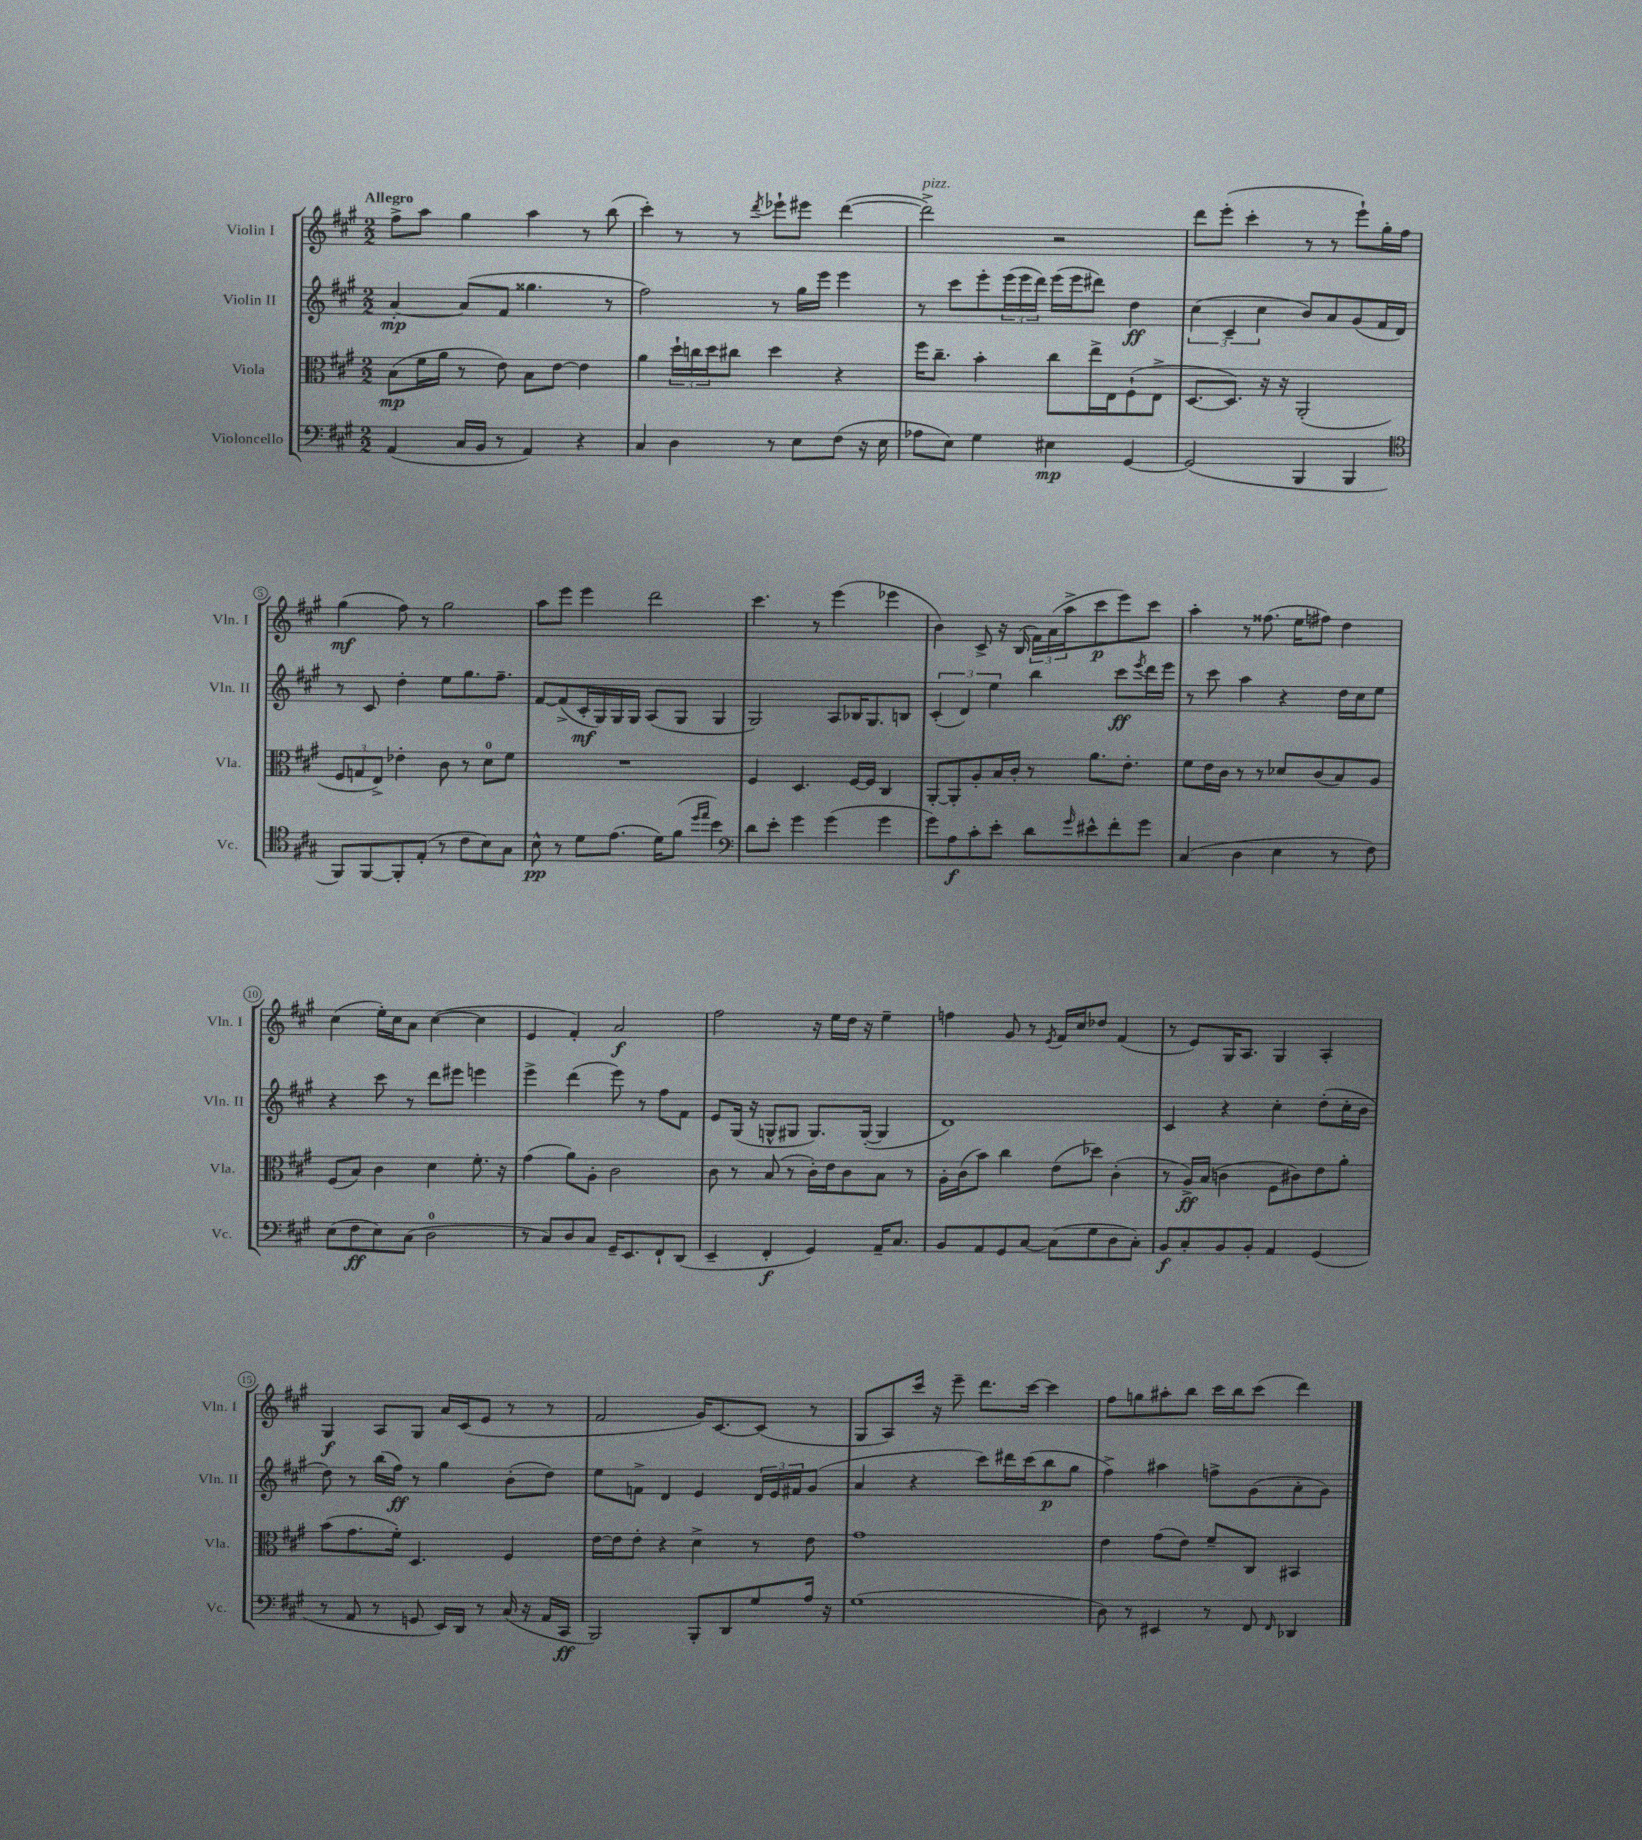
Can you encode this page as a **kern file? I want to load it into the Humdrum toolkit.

**kern	**kern	**kern	**kern
*staff4	*staff3	*staff2	*staff1
*clefF4	*clefC3	*clefG2	*clefG2
*k[f#c#g#]	*k[f#c#g#]	*k[f#c#g#]	*k[f#c#g#]
*M2/2	*M2/2	*M2/2	*M2/2
(4AA	(8B	[4a'	8ff#^
.	16f#	.	8aa
.	16a	.	.
16C#	8r	(8a]	4gg#
16BB	.	.	.
8r	8e)	8f#	.
4AA)	8B	4.gg##	4aa
.	[8e	.	.
4r	4e]	.	8r
.	.	8r	(8bb
=	=	=	=
4C#	4a	2ff#)	4ccc#')
4D	24dd`	.	8r
.	24cc	.	.
.	24dd	.	.
.	8cc#	.	8r
.	.	.	8qddd
8r	4dd	8r	8eee-`
8E	.	16gg#	8eee#
.	.	16eee	.
(8F#	4r	4eee	([4ddd
16r	.	.	.
16E	.	.	.
=	=	=	=
8A-	16ff#	8r	2ddd^])
.	8.cc#~	.	.
8E)	.	8ccc#	.
4G#	4b'	8eee'	.
.	.	(24eee	.
.	.	24eee	.
.	.	24ddd)	.
4E#	8cc#	(16eee	2r
.	.	16eee	.
.	16ee^	8ddd#)	.
.	16E	.	.
[4GG#	(8F#`	4dd	.
.	8E^	.	.
=	=	=	=
(2GG#]	[8.D	(6cc#	8ddd
.	.	.	(8eee'
.	.	6c#~	.
.	8.D])	.	.
.	.	.	4ccc#'
.	.	6cc#	.
.	16r	.	.
.	16r	.	.
4BBB	(2AA'	8b)	8r
.	.	8a	8r
4BBB	.	(8g#	8eee`)
.	.	16f#	16gg#'
.	.	16d)	16ff#
=	=	=	=
*clefC4	*	*	*
8FF#)	12F#	8r	(4gg#
.	12G	.	.
[8FF#	.	8c#	.
.	12E^)	.	.
8FF#']	4e-'	4dd'	8ff#)
(8E'	.	.	8r
8r	8c#	8ee	2gg#
8c#	8r	8.gg#	.
8B)	8d	.	.
.	.	8.ff#~	.
8G#	8f#	.	.
=	=	=	=
8B^^	1r	[8f#	8aa
8r	.	(8f#^]	8eee
8d	.	16c#'	4eee
.	.	16G#)	.
(8.e	.	16G#	.
.	.	16G#	.
.	.	(8A	2ddd
16d)	.	.	.
(8f#	.	8G#	.
16qqdd	.	.	.
16qqee	.	.	.
4b)	.	4G#	.
=	=	=	=
*clefF4	*	*	*
8d	4F#	2G#)	4.ccc#
8e'	.	.	.
4g#	4.D	.	.
.	.	.	8r
(4g#	.	8A	(4eee
.	[16F#	16B-	.
.	16F#]	8.G#	.
4g#	4C#	.	4eee-
.	.	8B	.
=	=	=	=
8g#)	[8AA'	(6c#'	4b)
8A	8AA']	.	.
.	.	6d)	.
8c#'	8A'	.	8c#^
.	.	6ee	.
8e'	16B	.	16r
.	16c#'	.	(16B
8d	8r	4bb	24f#)
.	.	.	(24a
.	.	.	24aa^
16qqg#	.	.	.
8e#^^	8.a	.	8ccc#
8f#'	.	8ccc#	8eee)
.	8.e'	.	.
.	.	8qeee	.
8g#	.	16ddd	8ccc#
.	.	16eee	.
=	=	=	=
(4C#	8f#	8r	4aa'
.	16e	8ccc#	.
.	16c#	.	.
4D	8r	4aa	8r
.	8r	.	(8.ff##
4E	8d-	4r	.
.	.	.	16ee
.	(8c#	.	8ff#)
8r	8B)	16dd	4dd
.	.	16cc#	.
8F#)	8A	8ee	.
=	=	=	=
(8E	(8F#	4r	(4cc#
8F#	8B)	.	.
8E)	4c#	8ccc#	16ee')
.	.	.	16cc#
(8C#	.	8r	8a
2D	4d	8ddd	([4cc#
.	.	8eee#	.
.	8.f#'	4eee	4cc#]
.	16r	.	.
=	=	=	=
8r	(4g#	4eee^	4e
8C#)	.	.	.
8D	8a)	(4ddd	4f#')
8C#	8A'	.	.
16GG#~	2c#	8eee)	2a
8.EE	.	.	.
.	.	8r	.
8FF#`	.	8ff#	.
(8DD	.	8f#	.
=	=	=	=
4EE~	8c#	8e	2ff#
.	8r	(16G#	.
.	.	16r	.
4FF#'	(8B	8G^^	.
.	8r	8G#	.
4GG#)	16c#')	8.G#)	16r
.	16e	.	16ee
.	8c#	.	16dd
.	.	([16G#'	16r
16AA~	8B	4G#]	4ee~
8.C#	.	.	.
.	8r	.	.
=	=	=	=
8BB	16A'	1d)	4ff
.	(16c#	.	.
8AA	8b)	.	.
8GG#	4cc#	.	8g#
[8C#	.	.	8r
.	.	.	8qe
(8C#]	(8e	.	16f#
.	.	.	16cc#
8G#	8dd-)	.	8dd-
8D	(4c#'	.	(4f#
8C#')	.	.	.
=	=	=	=
8BB	8r	4c#	8r
8C#'	16A^)	.	8e)
.	(16B	.	.
8BB	4c	4r	16G#
.	.	.	8.A
8BB'	.	.	.
4AA	8F#	4cc#'	4G#
.	8c#)	.	.
(4GG#	8e	(8dd'	4A'
.	8a'	16cc#'	.
.	.	16b	.
=	=	=	=
8r	(8b	8dd)	4G#
8AA	8.g#	8r	.
8r	.	(16bb	8A
.	16f#')	16ff#)	.
8GG	4.D	8r	8G#
16EE)	.	4gg#	16a
16DD	.	.	(16c#
8r	.	.	8e
(16C#	4F#	(8b'	8r
16r	.	.	.
16AA	.	8dd)	8r
16CC#	.	.	.
=	=	=	=
2BBB)	[16e	8ee	2f#
.	16e]	.	.
.	8e'	8f^	.
.	4r	4d	.
8BBB'	4d^	4e	16g#)
.	.	.	[8.c#
8DD	.	.	.
8G#	8r	24d	(8c#]
.	.	24e	.
.	.	24f#	.
16A	8e	(8g#	8r
16r	.	.	.
=	=	=	=
(1G#	1g#	4a	8G#
.	.	.	8A)
.	.	4r	16ccc#
.	.	.	16r
.	.	.	8eee~
.	.	8ccc#)	8.ddd
.	.	16ddd#	.
.	.	(16ccc#	[16ccc#
.	.	8bb	4ccc#]
.	.	8gg#	.
=	=	=	=
8D)	4e	4ff#^)	8ff#
8r	.	.	8gg
4EE#	(8g#	4aa#	8aa#'
.	8e)	.	8bb
8r	8f#~	8ff^	16ccc#
.	.	.	16bb
8FF#	8C#	(8g#	(8ccc#
16qqFF#	.	.	.
4DD-	4BB#	8a'	4ddd)
.	.	8g#)	.
==	==	==	==
*-	*-	*-	*-
